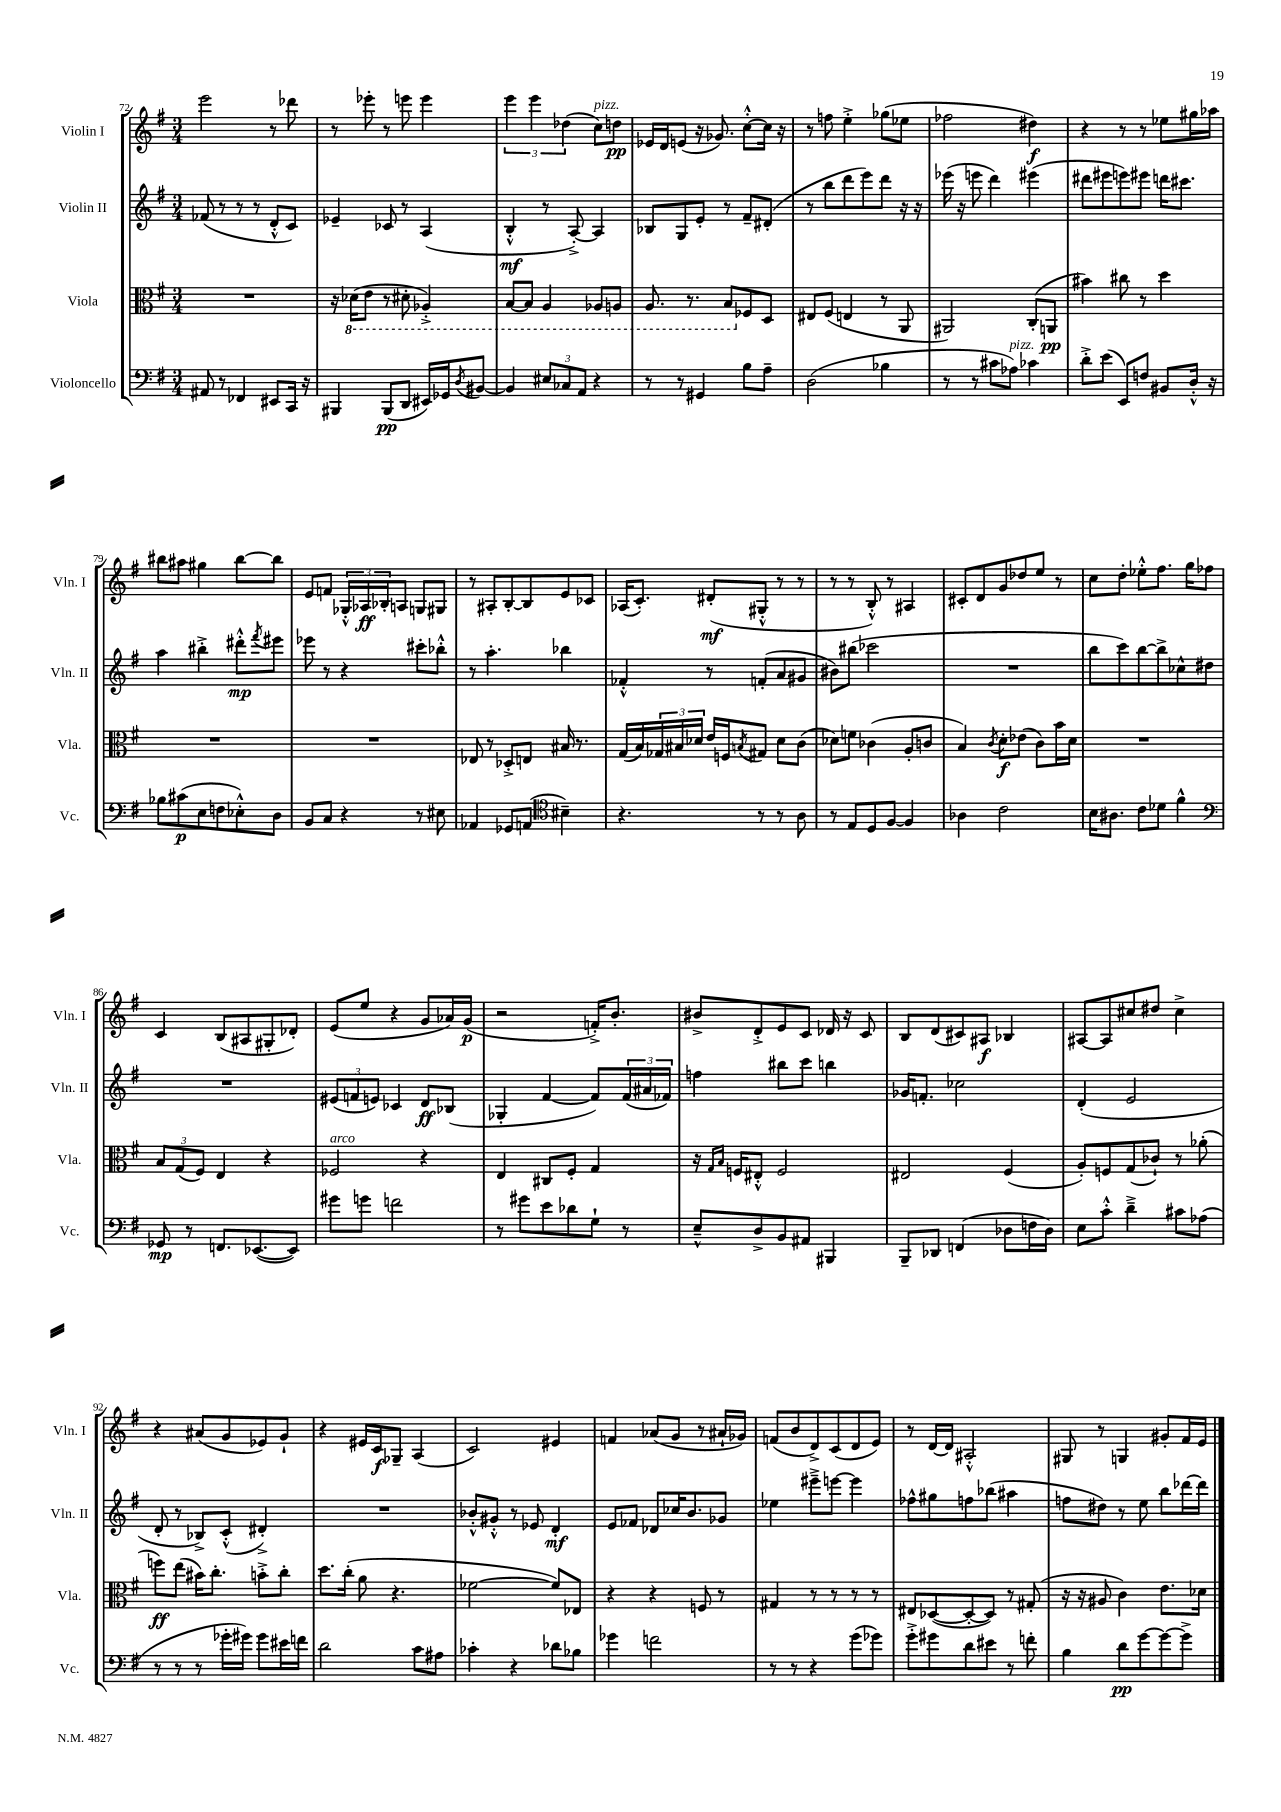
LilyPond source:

<<
\new StaffGroup <<
\new Staff = "s0" \with { instrumentName = "Violin I" shortInstrumentName = "Vln. I" } {
    \clef treble \key g \major \numericTimeSignature \time 3/4
    e'''2 r8 des'''8 |
    r8 ees'''8-. r8 e'''8 e'''4 |
    \tuplet 3/2 { e'''4 e'''4 des''4( } c''8^\markup { \italic "pizz." }) d''8\pp |
    ees'16 d'16 e'8( r16 ges'8.) c''8~-.-^ c''16 r16 |
    r8 f''8 e''4-.-> ges''8( ees''8 |
    fes''2 dis''4\f) |
    r4 r8 r8 ees''8 gis''16 aes''16 |
    bis''8 ais''8 gis''4 bis''8~ bis''8 |
    e'8 f'8 \tuplet 3/2 { ges16-.-^ aes16\ff bes16-. } a8 g8 gis8 |
    r8 ais8-. b8~-. b8 e'8 ces'8 |
    aes16( c'8.-.) dis'8-.\mf( gis8-.-^ r8 r8 |
    r8 r8 b8-.-^) r8 ais4 |
    cis'8-. d'8 g'8 des''8 e''8 r8 |
    c''8 d''8-. ees''8-.-^ fis''8. g''16 fes''8 |
    c'4 b8( ais8 gis8-. des'8-.) |
    e'8( e''8 r4 g'8 aes'16) g'16\p( |
    r2 f'16-.->) b'8.-. |
    bis'8-> d'8-.-> e'8 c'8 des'16 r16 c'8 |
    b8 d'8( cis'8) ais8\f bes4 |
    ais8~ ais8 cis''8 dis''8 cis''4-> |
    r4 ais'8( g'8 ees'8) g'8-! |
    r4 eis'16 c'16\f ges8-- a4( |
    c'2) eis'4 |
    f'4 aes'8( g'8 r8 ais'16-! ges'16) |
    f'8( b'8 d'8->) c'8( d'8 e'8) |
    r8 d'16~ d'16 ais2-.-^ |
    gis8 r8 g4 gis'8-. fis'16 e'16 \bar "|." |
}
\new Staff = "s1" \with { instrumentName = "Violin II" shortInstrumentName = "Vln. II" } {
    \clef treble \key g \major \numericTimeSignature \time 3/4
    fes'8( r8 r8 r8 d'8-.-^ c'8) |
    ees'4-- ces'8 r8 a4( |
    b4-.-^\mf r8 a8~-.->) a4 |
    bes8 g8 e'8-. r8 fis'8-- dis'8-.( |
    r8 b''8 d'''8 e'''8) d'''8 r16 r16 |
    ees'''16( r16 e'''8 d'''4) eis'''4( |
    dis'''8 eis'''8 e'''8) eis'''8 d'''16 cis'''8. |
    a''4 bis''4-.-> dis'''8-.-^\mp \acciaccatura { fis'''8 } eis'''8 |
    ees'''8 r8 r4 cis'''8-. bes''8-.-^ |
    r8 a''4.-. bes''4 |
    fes'4-.-^ r8 f'8-.( a'8 gis'8 |
    bis'8) bis''8( ces'''2 |
    R2. |
    b''8 c'''8) b''8~ b''8-> ces''8-^ dis''8 |
    R2. |
    \tuplet 3/2 { eis'8( f'8 e'8) } ces'4 d'8\ff bes8( |
    ges4-. fis'4~ fis'8) \tuplet 3/2 { fis'16( ais'16 fes'16) } |
    f''4 bis''8 c'''8 b''4 |
    ges'16 f'8.-. ces''2 |
    d'4-.( e'2 |
    d'8-. r8 bes8->) c'8-.-^( dis'4-.->) |
    R2. |
    bes'8-.-^ gis'8-.-^ r8 ees'8 d'4-.\mf |
    e'8 fes'8 des'8 ces''16 b'8. ges'8 |
    ees''4 eis'''8---> e'''8~ e'''4 |
    fes''8-^ gis''8 f''8 bes''8( ais''4 |
    f''8 dis''8) r8 e''8 b''8 des'''16~ des'''16 \bar "|." |
}
\new Staff = "s2" \with { instrumentName = "Viola" shortInstrumentName = "Vla." } {
    \clef alto \key g \major \numericTimeSignature \time 3/4
    R2. |
    r16 \ottava #-1 des16( e8 r8 dis8-. aes,4-.->) |
    b,8~ b,8 a,4 aes,8 a,8 |
    a,8. r8. b,8 \ottava #0 fes8 d8 |
    eis8 fis8( e4 r8 a,8 |
    ais,2) c8-.( a,8\pp |
    bis'4) cis''8 r8 d''4 |
    R2. |
    R2. |
    ees8 r8 des8-.-> e8 bis16 r8. |
    g16( b16) \tuplet 3/2 { ges16 bis16 des'16 } e'16 f16 \acciaccatura { b8 } gis8 des'8 c'8( |
    des'8) f'8 ces'4( a8-. c'8 |
    b4) \acciaccatura { c'8 } d'8-.\f ees'8( c'8) b'16 d'16 |
    R2. |
    \tuplet 3/2 { b8 g8( fis8) } e4 r4 |
    fes2^\markup { \italic "arco" } r4 |
    e4 cis8 fis8-. g4 |
    r16 \grace { g16 b16 } f16 eis8-.-^ f2 |
    eis2 fis4( |
    a8-.) f8 g8( ces'8-!) r8 aes'8-.( |
    f''8\ff) e''8( bis'16) c''8.-. b'8-.-> c''8-. |
    d''8. c''16-.( a'8 r4. |
    fes'2~ fes'8) ees8 |
    r4 r4 f8 r8 |
    gis4 r8 r8 r8 r8 |
    eis8 des8~( des8~-. des8) r8 gis8-.( |
    r16 r16 ais8 c'4) e'8. des'16 \bar "|." |
}
\new Staff = "s3" \with { instrumentName = "Violoncello" shortInstrumentName = "Vc." } {
    \clef bass \key g \major \numericTimeSignature \time 3/4
    ais,8 r8 fes,4 eis,8 c,16 r16 |
    bis,,4 bis,,8\pp( d,8 eis,16) ges,16 \acciaccatura { d8 } bis,8~ |
    bis,4 \tuplet 3/2 { eis8 ces8 a,8 } r4 |
    r8 r8 gis,4 b8 a8-- |
    d2( bes4 |
    r8 r8 cis'8 aes8^\markup { \italic "pizz." }) ces'4 |
    d'8-.-> e'8( e,8) f8 bis,8 d16-.-^ r16 |
    bes8 cis'8\p( e8 f8 ees8-.-^) d8 |
    b,8 c8 r4 r8 eis8 |
    aes,4 ges,8 a,8( \clef tenor bis4--) |
    r4. r8 r8 a8 |
    r8 e8 d8 fis8~ fis4 |
    aes4 c'2 |
    b16 ais8. c'8 des'8 fis'4-^ |
    \clef bass ges,8\mp r8 f,8. ees,8.~( ees,8) |
    gis'8 g'8 f'2 |
    r8 gis'8 e'8 des'8 g8-! r8 |
    e8---^ d8-> b,8 ais,8 bis,,4 |
    b,,8-- des,8 f,4( des8 f16 des16) |
    e8 c'8-.-^ d'4---> cis'8 aes8( |
    r8 r8 r8 ges'16-. gis'16) gis'8 eis'16 f'16 |
    d'2 c'8 ais8 |
    ces'4-. r4 des'8 bes8 |
    ges'4 f'2 |
    r8 r8 r4 g'8( ges'8) |
    g'8-.-> gis'8 d'8 eis'8 r8 f'8-. |
    b4 d'8\pp g'8~ g'8~ g'8-> \bar "|." |
}
>>
>>
\layout { \context { \Score currentBarNumber = #72 } }
